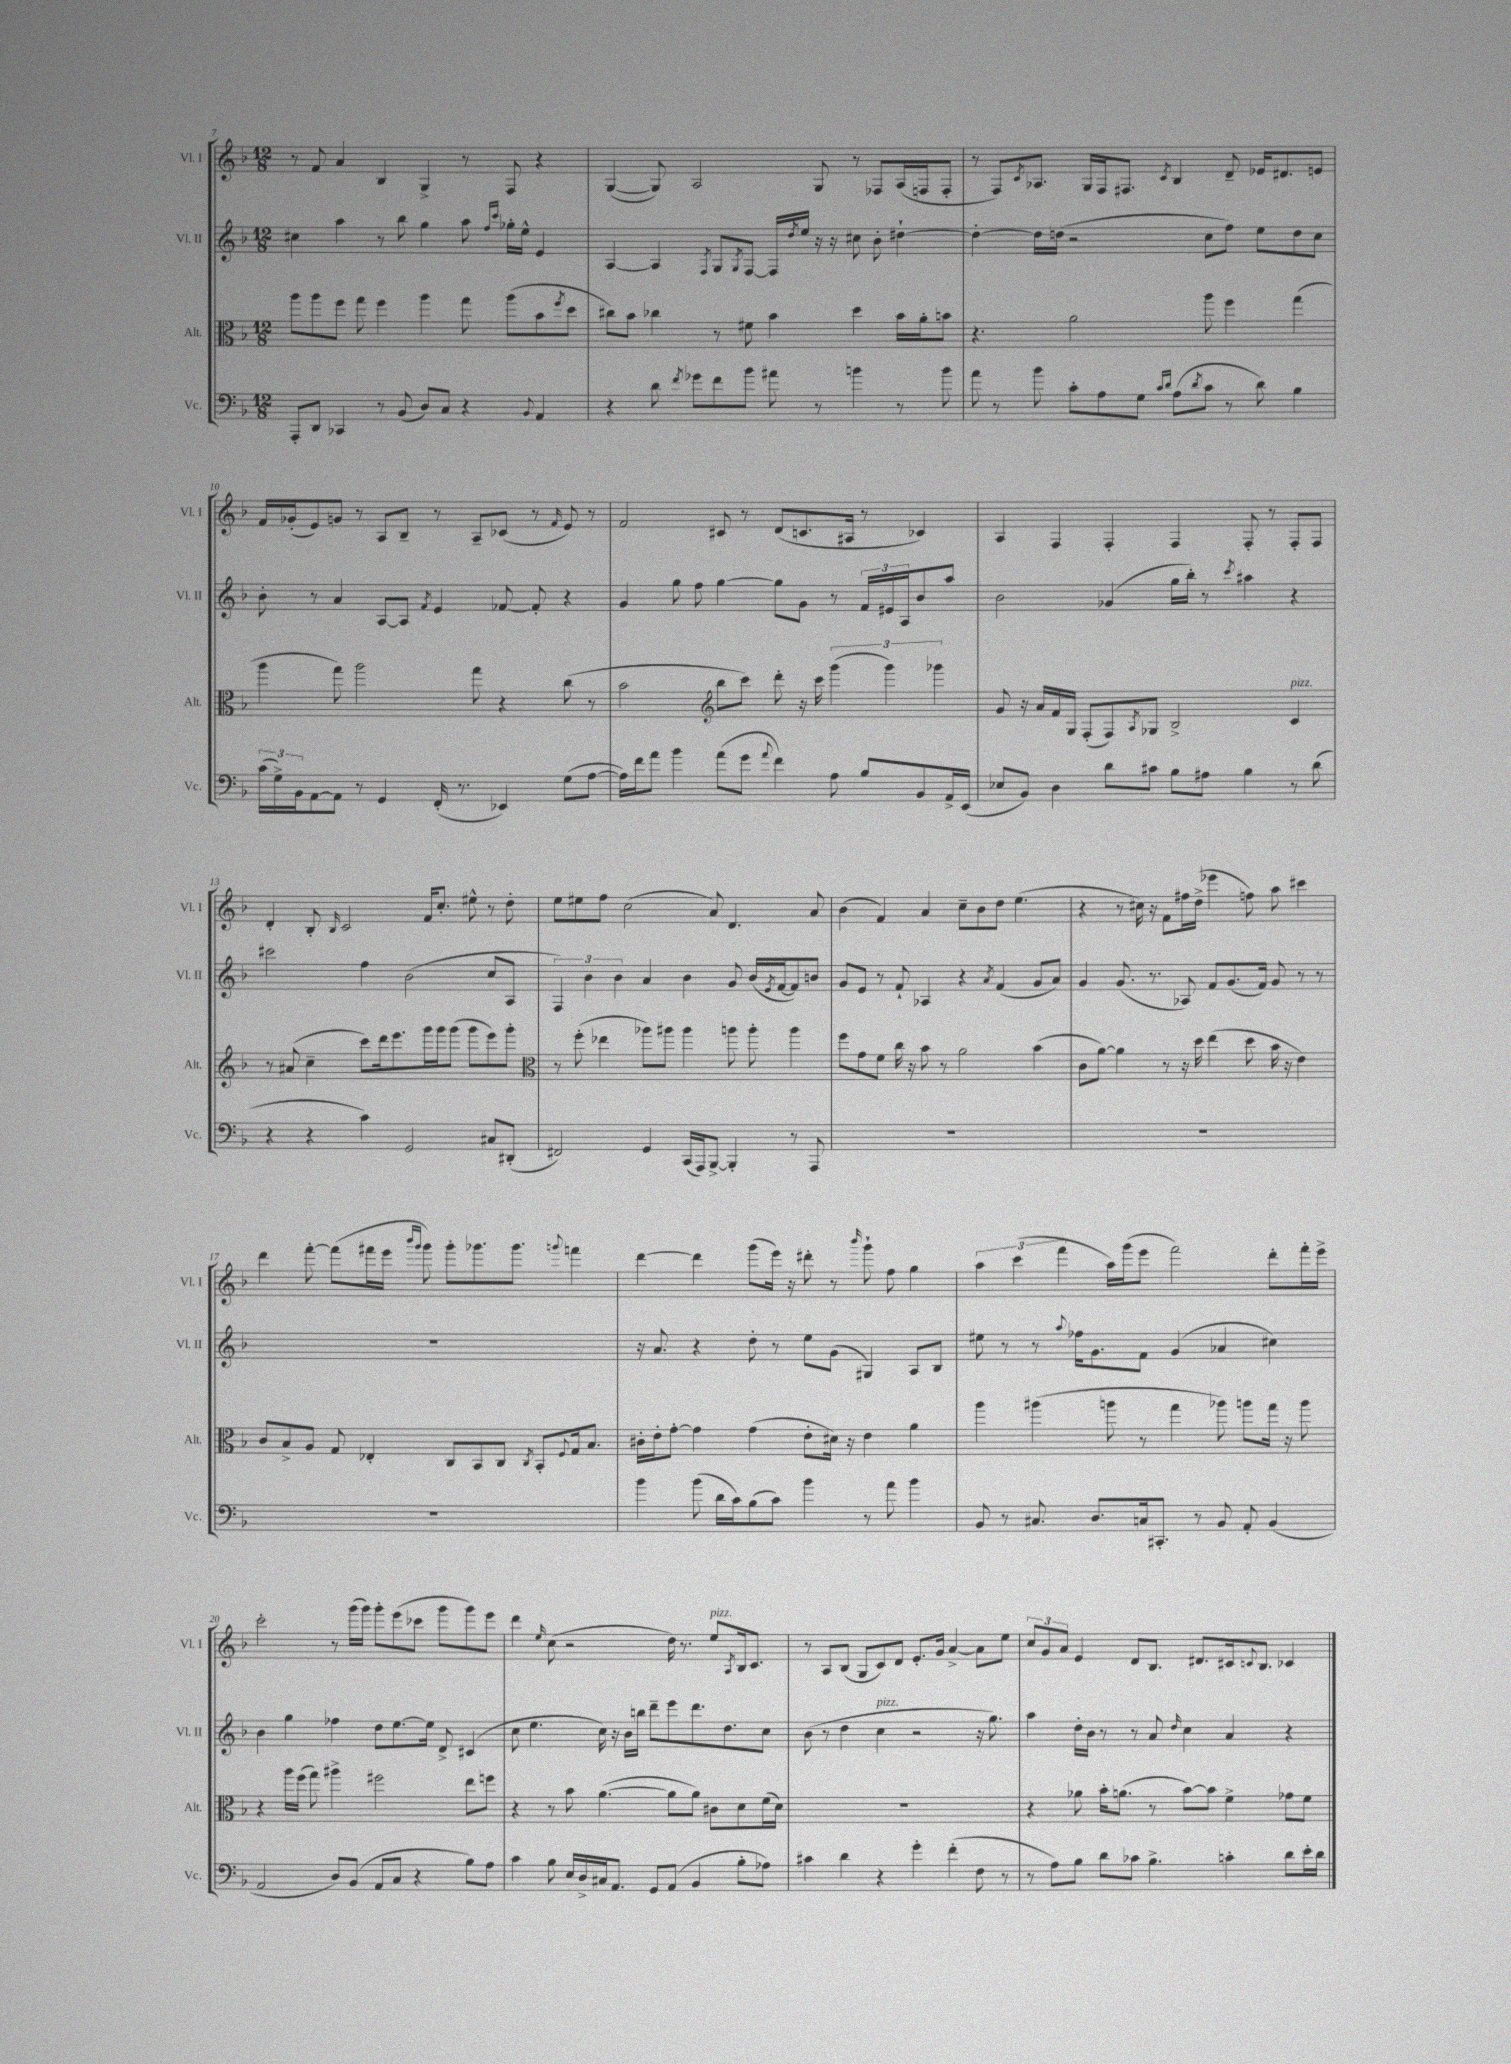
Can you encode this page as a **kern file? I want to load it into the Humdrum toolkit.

**kern	**kern	**kern	**kern
*part4	*part3	*part2	*part1
*staff4	*staff3	*staff2	*staff1
*I"Vc.	*I"Alt.	*I"Vl. II	*I"Vl. I
*I'Vc.	*I'Alt.	*I'Vl. II	*I'Vl. I
*clefF4	*clefC3	*clefG2	*clefG2
*k[b-]	*k[b-]	*k[b-]	*k[b-]
*M12/8	*M12/8	*M12/8	*M12/8
=7	=7	=7	=7
8AAA'/L	8aa\L	4cc#X\	8r
8DD/J	8aa\	.	8f/
4CC-X/	8ff\J	4aa\	4a/
.	8gg\	.	.
8r	4ff\	8r	4B-/
(8BB-/	.	8bb-\	.
8D/L)	4aa\	4gg\	4G^/
8C/J	.	.	.
4r	8gg\	8aa\	8r
.	.	16qqff/LL	.
.	.	16qqccc/JJ	.
.	(8aa\L	16gg-X'\LL	8F/
.	.	16ee^^\JJ	.
8qqBB-/	.	.	.
4AA/	8b-\	4e/	4r
.	8qff/	.	.
.	8dd\J	.	.
=8	=8	=8	=8
4r	8cc#X\L)	[4A/	([4G/
.	8b-\J	.	.
8d\	4cc-X\	4A/]	8G/])
8qf/	.	.	.
8g-X\L	.	.	2A/
.	.	8qF/	.
8f\	8r	8G/L	.
.	.	8qG/	.
8b-\J	8f#X\	[8F/J	.
8a#X\	4b-\	16F/LL]	.
.	.	8qdd/	.
.	.	16ee/JJ	.
8r	.	16r	8G/
.	.	16r	.
4bn\	4dd\	8cc#X\	8r
.	.	8b-'\	8F-X/L
8r	16b-\LL	[4dd#X`\	(16A/L
.	16a'\J	.	16Fn/J
8b\	8bn\J	.	8F'/J
=9	=9	=9	=9
8a\	4.r	4dd#'\_	8r
8r	.	.	8F/L)
.	.	.	8qc/
8b-\	.	16dd#\LL]	8.A-X/J
.	.	(16ddn\JJ	.
8c'\L	2a\	2r	.
.	.	.	16G/LL
8A\	.	.	16F/J
.	.	.	8.F#X/J
8G\J	.	.	.
16qqc/LL	.	.	.
16qqd/JJ	.	.	8qc/
(8A\L	.	.	4B-/
8qd/	.	.	.
8c\J	8aa\	8cc\L	.
8r	4ff\	8ff\J)	8d~/
8d\)	.	8ee\L	16e-X/KL
.	.	.	8.d#X/
4B-\	(4gg\	8dd\	.
.	.	8cc\J	8en/J
!!LO:LB:g=z
=10	=10	=10	=10
(24c\LL	4aa\	8b-'\	16f/LL
24G^\)	.	.	.
.	.	.	(16g-X'/J
24BB-\J	.	.	.
[8AA\	.	8r	8e/)
8AA\J]	8gg\)	4a/	8gn/J
8r	2aa\	.	8r
4GG/	.	[8A/L	8A/L
.	.	8A/J]	8B-~/J
.	.	8qf/	.
(16FF'/	.	4e/	8r
8.r	.	.	.
.	8gg\	.	8A~/L
4EE-X/)	4r	[8f-X/	(8c-X/J
.	.	8f-'/]	8r
.	.	.	16qqf/
(8G\L	(8cc\	4r	8e/)
[8A\J	8r	.	8r
=11	=11	=11	=11
16A\LL])	2b-\	4g/	2f/
16f\J	.	.	.
8a\J	.	.	.
4b-\	.	8gg\	.
.	.	8ff\	.
*	*clefG2	*	*
(8a\L	8bb-\L	[4gg\	8c#X/
8g\J	8ccc\J)	.	8r
8qqa/	.	.	.
4f\)	8ddd'\	8gg\L]	(8d/L
.	16r	8g\J	8.cn/
.	16ccc\	.	.
8A\	(6ggg\	8r	.
.	.	.	16A#X/Jk
8B-/L	.	24f/LL	8r
.	6ggg\)	24e#X/	.
.	.	24A/J	.
8BB-/	.	8b-/	4c-X/)
.	6ggg-X\	.	.
16AA^/L	.	8aa/J	.
(16EE/JJ	.	.	.
=12	=12	=12	=12
8E-X/L	8g/	2b-\	4A/
8BB-/J)	16r	.	.
.	16a/LL	.	.
4D\	16f/	.	4F/
.	16G/JJ	.	.
.	(8F'/L	.	.
8d\L	8F/)	(4g-X/	4F'/
.	8qA/	.	.
8c#X\J	8G-X/J	.	.
8B-\L	2B-^/	16gg\LL	4F/
.	.	16bb-'\JJ)	.
8A#X\J	.	8r	.
.	.	8qccc/	.
4B-\	.	4aa#X\	8F'/
.	.	.	8r
!	!LO:TX:a:i:t=pizz.	!	!
8r	4c/	4r	8F'/L
(8d\	.	.	8F/J
!!LO:LB:g=z
=13	=13	=13	=13
4r	8r	2ccc#X\	4d'/
.	(8a#X/	.	.
4r	4cc~\	.	8B-'/
.	.	.	16qqB-/
.	.	.	2c/
4c\)	8ccc\L)	4ff\	.
.	16ddd\k	.	.
.	8.eee\	.	.
2GG/	.	(2b-\	.
.	16ggg\L	.	16f/KL
.	16ggg\J	.	8.cc'/J
.	(8ggg\J	.	.
.	8ggg\L	.	8ee#X^^\
8C#X/L	8eee\)	8cc/L	8r
(8DD#X'/J	8ggg'\J	8A/J	8dd'\
=14	=14	=14	=14
*	*clefC3	*	*
2FF#X/)	8r	6F/)	8ee\L
.	(8ff'\	.	8ee#X\
.	.	6b-\	.
.	4ee-X\	.	8ff\J
.	.	6b-\	.
.	.	.	(2cc\
4GG/	8aa-X\L)	4a/	.
.	8aa#X\J	.	.
(16CC/LL	4aa#\	4b-\	.
16AAA/J)	.	.	.
[8BBB-^/J	.	.	8a/)
4BBB-'/]	8aan\	8g/	4.d/
.	8aa'\	(16b-/LL	.
.	.	8qe/	.
.	.	[16f/J	.
8r	4aa\	8f/])	.
8AAA/	.	8bn/J	8a/
=15	=15	=15	=15
1.r	8ff\L	8g/L	(4b-\
.	8g\	8e/J	.
.	8f\J	8r	4f/)
.	16cc\	8f`/	.
.	16r	.	.
.	8b-\	4A-X/	4a/
.	8r	.	.
.	2a\	4r	8cc~\L
.	.	.	8b-\
.	.	8qa/	.
.	.	(4f/	8dd\J
.	.	.	(4.ee\
.	(4b-\	8g/L	.
.	.	8a/J)	.
=16	=16	=16	=16
1.r	8c\L	4g/	4r
.	[8a\J)	.	.
.	4a\]	(8.g/	8r
.	.	.	16cc#X\)
.	.	8.r	16r
.	8r	.	8f\L
.	16r	8A-X/)	16ff#X\L
.	16dd\	.	(16dd^\JJ
.	(4ee\	8f/L	4eee-X\
.	.	(8.g/	.
.	8dd\	.	8ffn\)
.	.	16f/Jk)	.
.	16b-\	8g/	8aa\
.	16r	.	.
.	4e\)	8r	4ccc#X\
.	.	8r	.
!!LO:LB:g=z
=17	=17	=17	=17
1.r	8c/L	1.r	4ddd\
.	8B-^/	.	.
.	8A/J	.	[8fff'\
.	8G/	.	(8fff\L]
.	4E-X'/	.	16fff#X\L
.	.	.	16eee\JJ
.	.	.	16qqbbb-/LL
.	.	.	16qqggg/JJ
.	.	.	8ggg\)
.	8C/L	.	8ggg'\L
.	8BB-/	.	8.ggg-X\
.	8C/J	.	.
.	.	.	8.ggg-\J
.	8qC/	.	.
.	8BB-'/L	.	.
.	8qqF/	.	8qqgggn/
.	16G/k	.	4fffn\
.	8.B-/J	.	.
=18	=18	=18	=18
4b-\	16c#X'\LL	16r	[4ddd\
.	16e'\J	8.a/	.
.	[8g'\J	.	.
(8b-\	4g\]	4r	4ddd\]
16d\LL	.	.	.
16c\J)	.	.	.
(8B-\	(4g\	8dd'\	(8ggg\L
8c\J)	.	8r	16eee\Jk)
.	.	.	16r
4b-\	8e'\L	8ee\L	8ddd#X'\
.	16d#X\Jk)	(8g\J	8r
.	16r	.	.
.	.	.	16qqbbb-/
8r	4e\	4G#X/)	8ggg`\
8a\	.	.	8ff\
4b-\	4a\	8A/L	4gg\
.	.	8B-/J	.
=19	=19	=19	=19
8BB-/	4aa\	8ee#X\	6aa\
8r	.	8r	.
.	.	.	(6ccc\
8.C#X/	(4aa#X\	8r	.
.	.	.	6fff\
.	.	8qqaa/	.
.	.	16ff-X\KL	.
8.D/L	.	8.g\	.
.	8aan\	.	16aa\LL)
.	.	.	(16ggg\J
16Cn/k	8r	8f\J	8eee\J
8.CC#X'/J	.	.	.
.	4gg\	(4g/	2fff\)
8r	.	.	.
8BB-/	8aa-X\)	4a-X/	.
8AA'/	8aan\L	.	.
(4BB-/	16gg\Jk	4cc#X\)	8ddd'\L
.	16r	.	.
.	8aa\	.	16fff'\L
.	.	.	16eee^\JJ
!!LO:LB:g=z
=20	=20	=20	=20
2AA/	4r	4b-\	2ccc'\
.	16aa\LL	4gg\	.
.	(16ff\JJ	.	.
.	8gg\)	.	.
8D/L)	4aa#X^\	4ff-X\	8r
(8BB-/J	.	.	(16ggg\LL
.	.	.	16ggg\JJ)
8AA/L	2ff#X\	8dd\L	8ggg'\L
8C/J	.	[8.ee\	(8eee\
4r	.	.	8ccc-X\J
.	.	16ee\Jk]	.
.	.	8d^/	8ggg\L
8B-\L)	8ee\L	(4c#X/	8ggg\)
8A\J	8ffn\J	.	8eee\J
=21	=21	=21	=21
4c\	4r	8cc\	4ddd\
.	.	4.ee\	.
.	.	.	16qqee/
8B-\	8r	.	(8cc\
16E/LL	8b-\	.	2r
16D^/	.	.	.
16C#X/J	([4.a\	16cc\)	.
8.AA/J	.	16r	.
.	.	16b-\LL	.
.	.	16bbn\JJ	.
8GG/L	.	8ddd~\L	.
(8AA/J	8a\L]	8eee\	16dd\)
.	.	.	8.r
4BB-/	8a\J)	8.ddd\	.
!	!	!	!LO:TX:a:i:t=pizz.
.	8c#X\L	.	8ee/L
.	.	8.dd\	.
.	.	.	8qA/
8B-'\L	8d\	.	16B-/k
.	.	.	8.c/J
8A-X\J)	(16f\L	8cc\J	.
.	16d\JJ)	.	.
=22	=22	=22	=22
4c#X\	1.r	(8b-\	8r
.	.	8r	8A/L
4d\	.	4dd\	(8B-/J
.	.	.	8G/L
!	!	!LO:TX:a:i:t=pizz.	!
4r	.	4cc\	8c/)
.	.	.	8d/J
4g'\	.	2r	8.e'/L
.	.	.	16g/Jk
(4f'\	.	.	[4a^/
8F\	.	16r	8a\L]
.	.	8.gg\)	.
8r	.	.	8ee\J
=23	=23	=23	=23
8r	4r	4aa\	12cc/L
.	.	.	12g/
8A\L)	.	.	.
.	.	.	12a/J
8B-\J	8a-X\	16dd'\LL	4e/
.	.	16b-\JJ	.
8d\L	16b-'\KL	8r	.
.	(8.an\J	.	.
8c-X\J	.	8r	8d/L
4.B-^\	8r	8a/	8.B-/J
.	.	16qqdd/	.
.	[8b-\L)	4cc\	.
.	.	.	8.d#X/L
.	8b-\J]	.	.
4cn'\	4f^\	4a/	16c#X/k
.	.	.	8qqcn/
.	.	.	8.B-/J
8d\L	8g-X\L	4r	4c-X/
16e'\L	8f\J	.	.
16d\JJ	.	.	.
==	==	==	==
*-	*-	*-	*-
